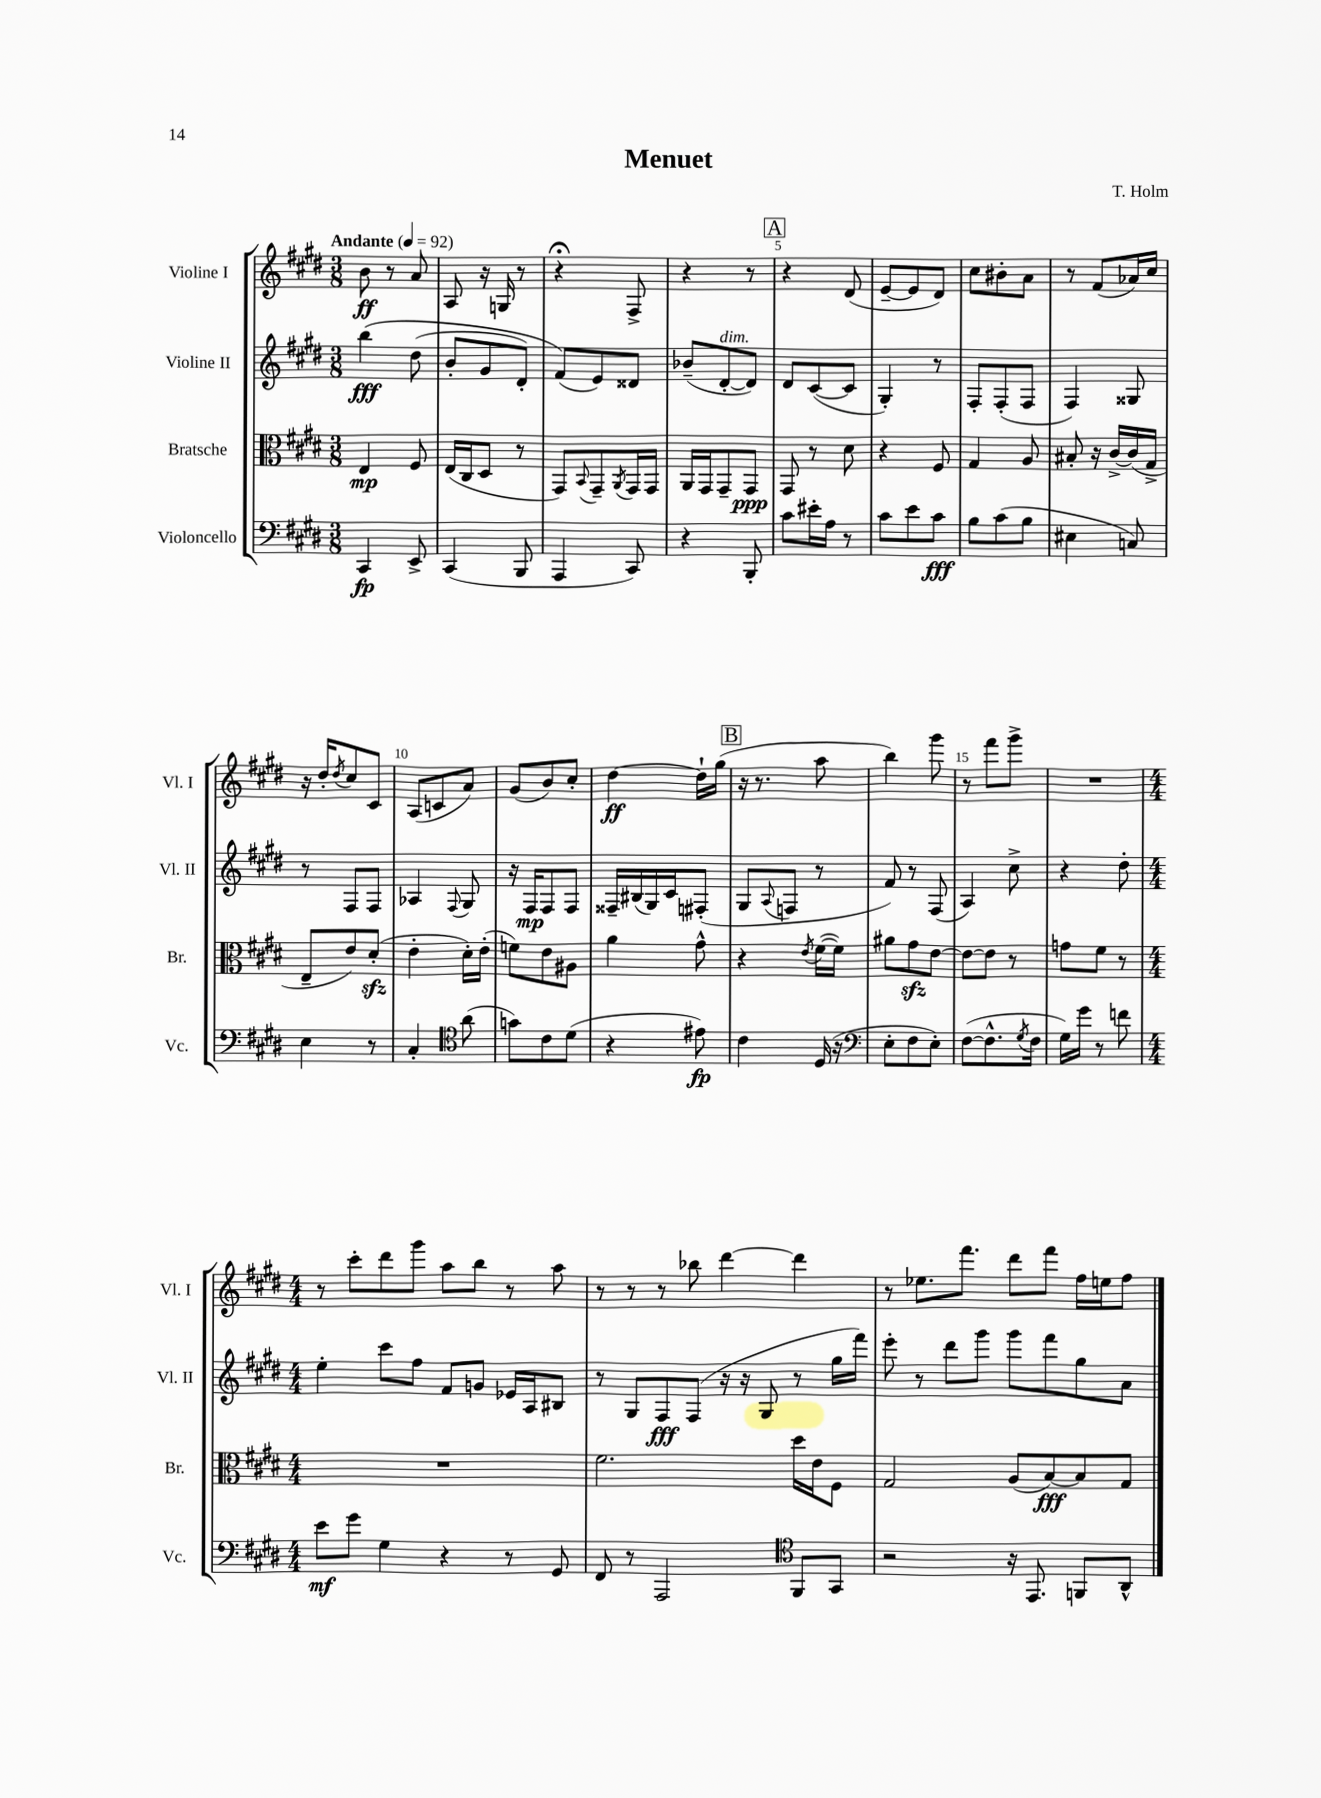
\header { title = "Menuet" composer = "T. Holm" }
<<
\new StaffGroup <<
\new Staff = "s0" \with { instrumentName = "Violine I" shortInstrumentName = "Vl. I" } {
    \clef treble \key e \major \numericTimeSignature \time 3/8 \tempo "Andante" 4 = 92
    b'8\ff r8 a'8 |
    a8 r16 g16 r8 |
    r4\fermata fis8-> |
    r4 r8 |
    \mark \markup { \box "A" } r4 dis'8( |
    e'8~-- e'8 dis'8) |
    cis''8 bis'8-. a'8 |
    r8 fis'8( aes'16) cis''16 |
    r16 dis''16-. \acciaccatura { dis''8 } cis''8 cis'8 |
    a8( c'8 a'8) |
    gis'8( b'8) cis''8-. |
    dis''4~\ff dis''16-! gis''16( |
    \mark \markup { \box "B" } r16 r8. a''8 |
    b''4) gis'''8 |
    r8 fis'''8 gis'''8-> |
    R4. |
    \numericTimeSignature \time 4/4 r8 cis'''8-. dis'''8 gis'''8 a''8 b''8 r8 a''8 |
    r8 r8 r8 bes''8 dis'''4~ dis'''4 |
    r8 ees''8. fis'''8. dis'''8 fis'''8 fis''16 e''16 fis''8 \bar "|." |
}
\new Staff = "s1" \with { instrumentName = "Violine II" shortInstrumentName = "Vl. II" } {
    \clef treble \key e \major \numericTimeSignature \time 3/8
    b''4\fff\( dis''8( |
    b'8-. gis'8 dis'8-.) |
    fis'8(\) e'8) disis'8 |
    bes'8--( dis'8~-.^\markup { \italic "dim." } dis'8) |
    \mark \markup { \box "A" } dis'8 cis'8~( cis'8 |
    gis4-.) r8 |
    fis8-. fis8-.( fis8 |
    fis4) gisis8 |
    r8 fis8 fis8 |
    aes4 \appoggiatura { fis8 } gis8 |
    r16 fis16\mp fis8 fis8 |
    fisis16-- bis16( gis16) cis'16 fis8-.( |
    \mark \markup { \box "B" } gis8 \appoggiatura { a8 } f8 r8 |
    fis'8) r8 fis8( |
    a4) cis''8-> |
    r4 dis''8-. |
    \numericTimeSignature \time 4/4 e''4-. cis'''8 fis''8 fis'8 g'8 ees'16 a16 bis8 |
    r8 gis8 fis8\fff fis8( r16 r16 gis8 r8 gis''16 fis'''16) |
    e'''8-. r8 dis'''8 gis'''8 gis'''8 fis'''8 gis''8 a'8 \bar "|." |
}
\new Staff = "s2" \with { instrumentName = "Bratsche" shortInstrumentName = "Br." } {
    \clef alto \key e \major \numericTimeSignature \time 3/8
    e4\mp fis8 |
    e16( cis16 dis8 r8 |
    gis,8) \appoggiatura { b,8 } gis,8-- \acciaccatura { a,8 } gis,16 gis,16 |
    a,16 gis,16 gis,8-- gis,8\ppp |
    \mark \markup { \box "A" } gis,8 r8 dis'8 |
    r4 fis8 |
    gis4 a8 |
    bis8-. r16 cis'16~-> cis'16( gis16-> |
    e8-- e'8) dis'8-.\sfz( |
    e'4-. dis'16-.) e'16-.( |
    f'8) e'8 ais8 |
    a'4 gis'8-^ |
    \mark \markup { \box "B" } r4 \acciaccatura { e'8 } fis'16~( fis'16) |
    ais'8 gis'8\sfz e'8~ |
    e'8~ e'8 r8 |
    g'8 fis'8 r8 |
    \numericTimeSignature \time 4/4 R1 |
    fis'2. dis''16 e'16 fis8 |
    gis2 a8( b8~\fff) b8 gis8 \bar "|." |
}
\new Staff = "s3" \with { instrumentName = "Violoncello" shortInstrumentName = "Vc." } {
    \clef bass \key e \major \numericTimeSignature \time 3/8
    cis,4\fp e,8-> |
    cis,4( b,,8 |
    a,,4 cis,8) |
    r4 b,,8-. |
    \mark \markup { \box "A" } cis'8 eis'16-. a16 r8 |
    cis'8 e'8 cis'8\fff |
    b8 cis'8( b8 |
    eis4 c8) |
    e4 r8 |
    cis4-. \clef tenor a'8( |
    g'8) cis'8 dis'8( |
    r4 eis'8\fp) |
    \mark \markup { \box "B" } cis'4 dis16( r16 |
    \clef bass e8-. fis8 e8-.) |
    fis8~( fis8.-^ \acciaccatura { gis8 } fis16 |
    gis16) gis'16 r8 f'8 |
    \numericTimeSignature \time 4/4 e'8\mf gis'8 gis4 r4 r8 gis,8 |
    fis,8 r8 a,,2 \clef tenor fis,8 gis,8 |
    r2 r16 e,8. f,8 a,8-^ \bar "|." |
}
>>
>>
\layout { \context { \Score \override BarNumber.break-visibility = ##(#f #t #t) barNumberVisibility = #(every-nth-bar-number-visible 5) } }
